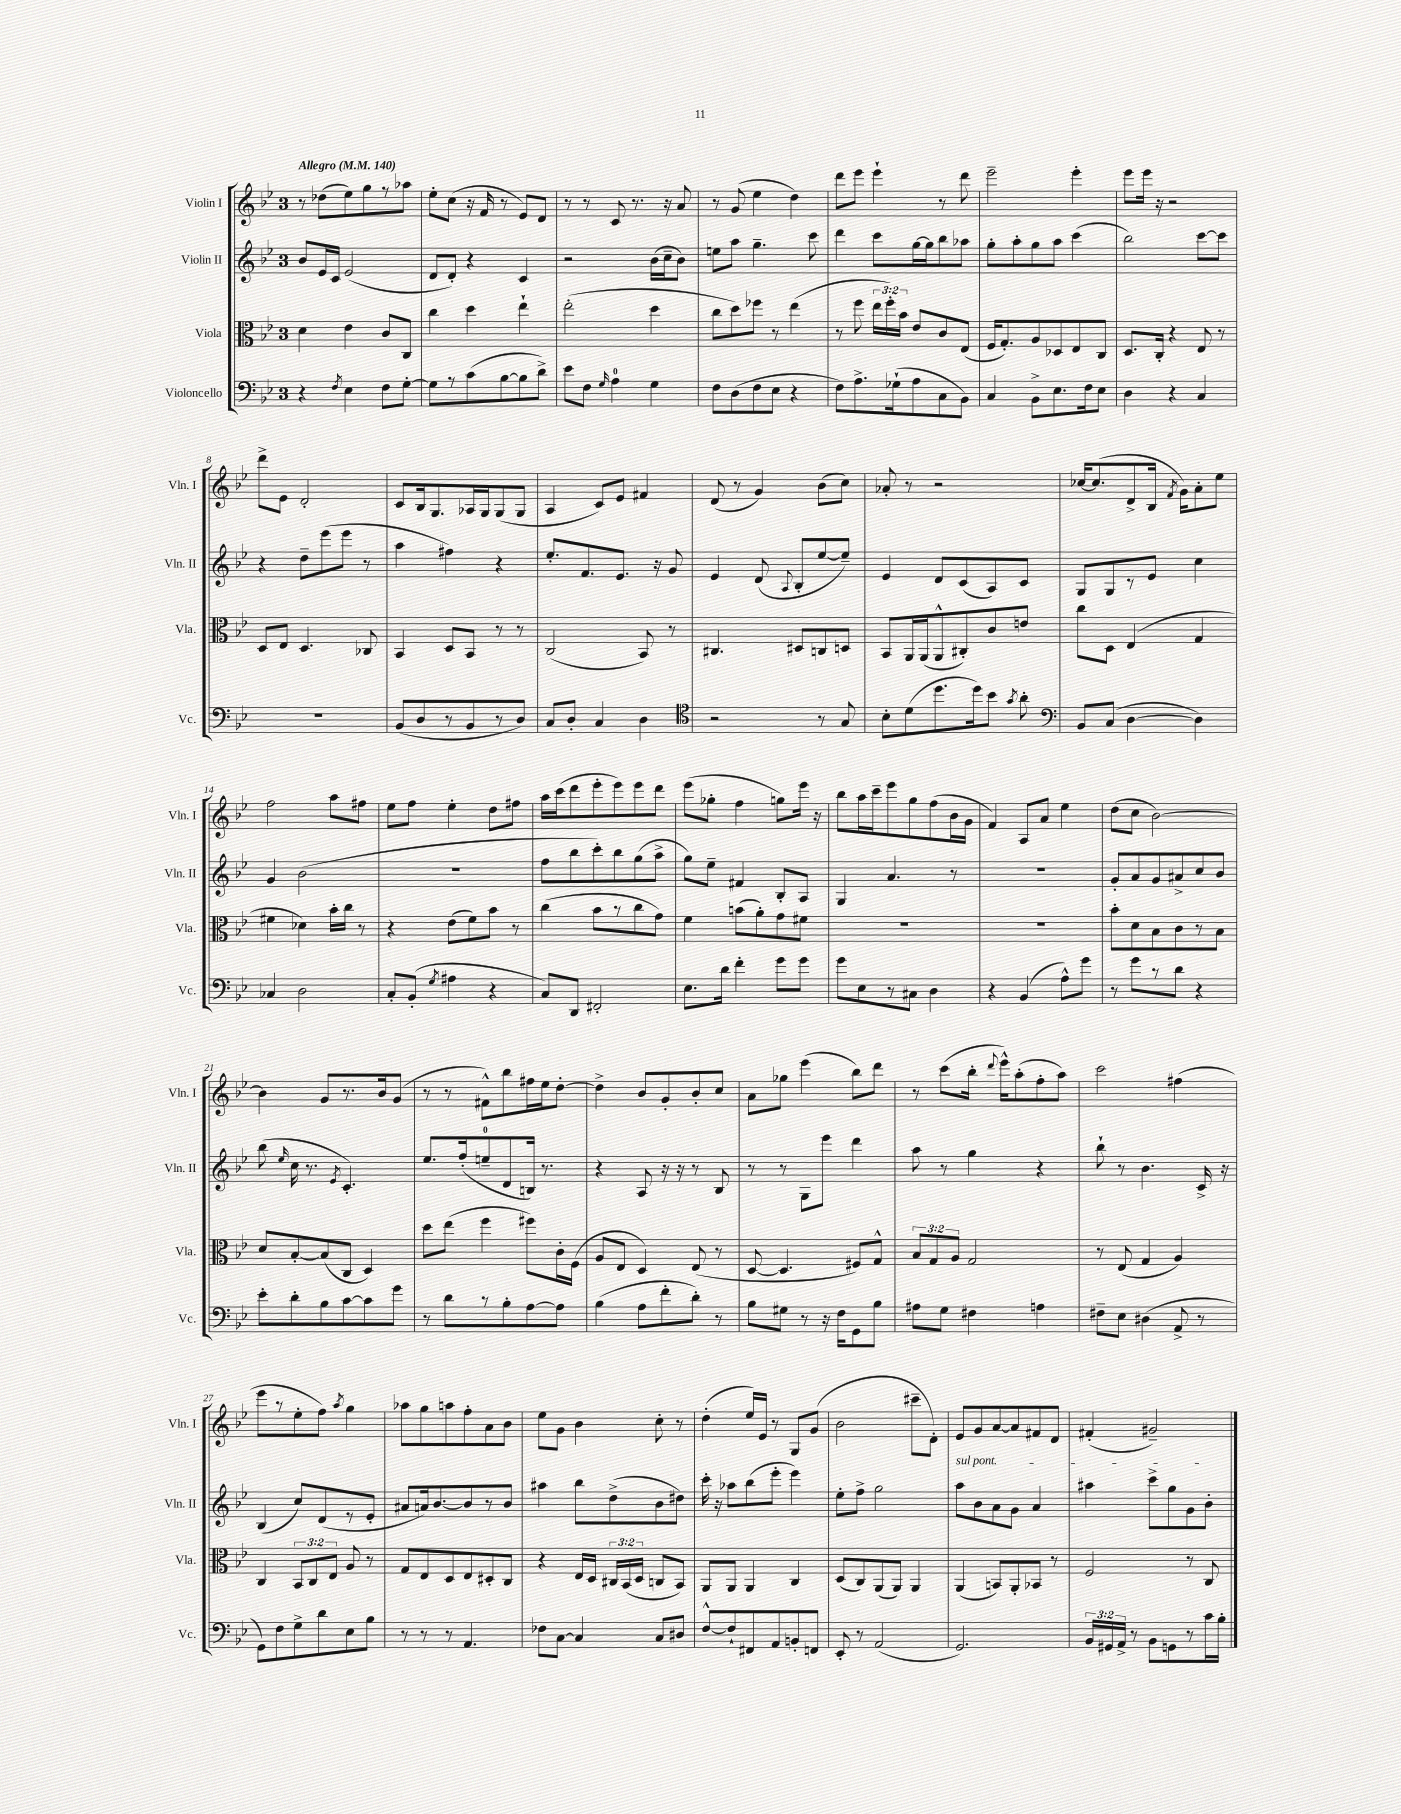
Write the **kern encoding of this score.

**kern	**kern	**kern	**kern
*part4	*part3	*part2	*part1
*staff4	*staff3	*staff2	*staff1
*I"Violoncello	*I"Viola	*I"Violin II	*I"Violin I
*I'Vc.	*I'Vla.	*I'Vln. II	*I'Vln. I
*clefF4	*clefC3	*clefG2	*clefG2
*k[b-e-]	*k[b-e-]	*k[b-e-]	*k[b-e-]
*M3/4	*M3/4	*M3/4	*M3/4
*MM140	*MM140	*MM140	*MM140
=1	=1	=1	=1
!	!	!	!LO:TX:a:B:t=Allegro
4r	4d\	8b-/L	8r
.	.	16e-/L	(8dd-X\L
.	.	16c/JJ	.
8qF/	.	.	.
4E-\	4e-\	(2e-/	8ee-\)
.	.	.	8gg\
8F\L	8c/L	.	8r
[8G'\J	8C/J	.	8aa-X\J
=2	=2	=2	=2
8G\L]	4cc\	8d/L	8ee-'\L
8r	.	8d'/J)	(8cc\J
(8c\	4dd\	4r	16r
.	.	.	16f/
[8B-\	.	.	8r
8B-\]	4ee-`\	4c/	8e-/L)
8d^\J)	.	.	8d/J
=3	=3	=3	=3
8e-\L	(2ee-'\	2r	8r
8F\J	.	.	8r
16qqG/	.	.	.
4A\	.	.	8c/
.	.	.	8.r
4G\	4dd\	(16b-\LL	.
.	.	16cc~\J	16r
.	.	8b-\J)	8a/
=4	=4	=4	=4
8F\L	8cc\L	8een\L	8r
(8D\	8dd\)	8aa\J	(8g/
8F\	8ff-X\J	4.gg~\	4ee-\
8E-\J	8r	.	.
4r	(4ee-\	.	4dd\)
.	.	8ccc\	.
=5	=5	=5	=5
8F\L)	8r	4ddd\	8ddd\L
8.A^\	8ff\	.	8eee-\J
.	24ee-\LL	8ccc\L	4eee-`\
.	24ff'\)	.	.
(16G-X`\k	.	.	.
.	24b-\JJ	.	.
8A\	8e-/L	[16gg\L	.
.	.	16gg\J]	.
8C\	8c/	8bb-\	8r
8BB-\J)	(8E-/J	8aa-X\J	8ddd\
=6	=6	=6	=6
4C/	16F/KL	8gg'\L	2eee-~\
.	8.G'/)	.	.
.	.	8aa'\	.
8BB-^\L	8A/	8gg\	.
8.E-\	8D-X/	8aa\J	.
.	8E-/	(4ccc\	4eee-'\
16F\k	.	.	.
8E-\J	8C/J	.	.
=7	=7	=7	=7
4D\	8.D/L	2bb-\)	8eee-\L
.	.	.	16eee-\Jk
.	16C'/Jk	.	16r
4r	4r	.	2r
4C/	8E-/	[8ccc\L	.
.	8r	8ccc\J]	.
!!LO:LB:g=z
=8	=8	=8	=8
2.r	8D/L	4r	8ddd^\L
.	8E-/J	.	8e-\J
.	4.D/	8dd~\L	2d'/
.	.	(8eee-\	.
.	.	8eee-\J	.
.	8C-X/	8r	.
=9	=9	=9	=9
(8BB-/L	4BB-/	4aa\	8c/L
8D/	.	.	16B-/k
.	.	.	8.G/
8r	8D/L	4ff#X\)	.
8BB-/	8BB-/J	.	16A-X/L
.	.	.	16G/J
8r	8r	4r	(8G/
8D/J)	8r	.	8G/J
=10	=10	=10	=10
8C/L	(2C/	8.ee-'/L	4A/
8D'/J	.	.	.
.	.	8.f/	.
4C/	.	.	8c/L)
.	.	8.e-/J	8e-/J
4D\	8BB-/)	.	4f#X/
.	.	16r	.
.	8r	8g/	.
=11	=11	=11	=11
*clefC4	*	*	*
2r	4.C#X/	4e-/	(8d/
.	.	.	8r
.	.	(8d/	4g/)
.	.	8qqA/	.
.	8D#X/L	8B-'/L	.
8r	8Cn/	[8ee-/	(8b-\L
8G/	8Dn/J	8ee-~/J])	8cc\J)
=12	=12	=12	=12
8B-'\L	8BB-/L	4e-/	8a-X'/
(8d\	16AA/L	.	8r
.	(16AA/J	.	.
8.dd\	8AA^^/	8d/L	2r
.	8C#X'/)	(8c/	.
16dd\k)	.	.	.
8b-\J	8c/	8A/)	.
8qg/	.	.	.
8a'\	8en/J	8c/J	.
=13	=13	=13	=13
*clefF4	*	*	*
8BB-/L	8cc\L	8G/L	[16cc-X/KL
.	.	.	(8.cc-/]
(8C/J	8D\J	8G/	.
[4D\	(4E-/	8r	8d^/
.	.	8e-/J	16B-/Jk
.	.	.	8qf/
.	.	.	16g\KL)
4D\])	4G/	4cc\	8a'\
.	.	.	8ee-\J
!!LO:LB:g=z
=14	=14	=14	=14
4C-X/	4f#X\	4g/	2ff\
2D\	4d-X\)	(2b-\	.
.	16b-'\LL	.	8aa\L
.	16cc\JJ	.	.
.	8r	.	8ff#X\J
=15	=15	=15	=15
8C'/L	4r	2.r	8ee-\L
(8BB-'/J	.	.	8ff\J
8qG/	.	.	.
4A#X\	(8e-\L	.	4ee-'\
.	8f\)	.	.
4r	8b-\J	.	8dd\L
.	8r	.	8ff#X\J
=16	=16	=16	=16
8C/L)	(4cc\	8ff\L	16aa\LL
.	.	.	(16ccc\J
8DD/J	.	8bb-\	8ddd\
2FF#X'/	8b-\L	8ccc'\)	8eee-'\
.	8r	8bb-\	8eee-\)
.	8cc\	(8gg\	8eee-\
.	8g\J)	8aa^\J	8ddd\J
=17	=17	=17	=17
8.E-\L	4f\	8gg\L)	(8eee-\L
.	.	8ee-~\J	8gg-X'\J
16d\Jk	.	.	.
4f'\	(8bn\L	4f#X/	4ff\
.	8a'\)	.	.
8g\L	8g\	8B-'/L	8ggn\L)
8g\J	8f#X\J	8A/J	16eee-\Jk
.	.	.	16r
=18	=18	=18	=18
8g\L	2.r	4G/	8bb-\L
8E-\	.	.	16aa\L
.	.	.	16ccc~\J
8r	.	4.a/	8eee-\
8C#X\J	.	.	8gg\
4D\	.	.	(8ff\
.	.	8r	16b-\L
.	.	.	16g\JJ
=19	=19	=19	=19
4r	2.r	2.r	4f/)
(4BB-/	.	.	8A/L
.	.	.	8a/J
8A^^\L)	.	.	4ee-\
8g\J	.	.	.
=20	=20	=20	=20
8r	8b-'\L	8g'/L	(8dd\L
8g\L	8d\	8a/	8cc\J
8r	8B-\	8g/	[2b-\)
8d\J	8c\	8a#X^/	.
4r	8r	8cc/	.
.	8B-\J	8b-/J	.
!!LO:LB:g=z
=21	=21	=21	=21
8e-'\L	8d/L	(8bb-\	4b-\]
.	.	16qqee-/	.
8d'\	[8B-'/	16cc\	.
.	.	8.r	.
8B-\	(8B-/]	.	8g/L
.	.	8qe-/	.
[8c\	8C/J	4.c'/)	8.r
8c\]	4D/)	.	.
.	.	.	16b-/k
8g\J	.	.	(8g/J
=22	=22	=22	=22
8r	8dd\L	8.ee-/L	8r
8d\L	(8ee-\J	.	8r
.	.	(16ff'/k	.
8r	4ff\	8een~/	8f#X^^\L)
8B-'\	.	8d/	8bb-\
[8A\	8ff#X\L)	16Bn/Jk)	16ff#X\L
.	.	8.r	16ee-\J
8A\J]	16c'\L	.	[8dd'\J
.	(16F\JJ	.	.
=23	=23	=23	=23
(4B-\	8A/L	4r	4dd^\]
.	8E-/J	.	.
8A\L	4D/)	8A/	8b-/L
8f'\	.	16r	8g'/
.	.	16r	.
8d'\J)	(8E-/	8r	8b-'/
8r	8r	8B-/	8cc/J
=24	=24	=24	=24
8B-\L	[8D/	8r	8a\L
8G#X\J	4.D/]	8r	8gg-X\J
8r	.	8G\L	(4eee-\
16r	.	8eee-\J	.
16F\KL	.	.	.
8GG\	8F#X/L)	4ddd\	8bb-\L)
8B-\J	8G^^/J	.	8ddd\J
=25	=25	=25	=25
8A#X\L	12B-/L	8aa\	8r
.	12G/	.	.
8G\J	.	8r	(8ccc\L
.	12A/J	.	.
4F#X\	2G/	4gg\	16bb-'\Jk
.	.	.	8qqddd/
.	.	.	16eee-^^\KL)
.	.	.	(8aa'\
4An\	.	4r	8ff'\
.	.	.	8aa\J)
=26	=26	=26	=26
8F#X~\L	8r	8bb-`\	2ccc\
8E-\J	(8E-/	8r	.
(4D#X\	4G/	4.b-\	.
8AA^/	4A/)	.	(4ff#X\
8r	.	16c^/	.
.	.	16r	.
!!LO:LB:g=z
=27	=27	=27	=27
8GG\L)	4C/	(4B-/	8eee-\L
8F\	.	.	8r
8G^\	12BB-/L	8cc/L)	8ee-'\
.	12C/	.	.
8d\	.	(8d/	8ff\J)
.	12E-/J	.	.
.	.	.	8qaa/
8E-\	8A/	8r	4gg\
8B-\J	8r	8e-'/J	.
=28	=28	=28	=28
8r	8G/L	8a#X/L	8aa-X\L
8r	8E-/	16an/k)	8gg\
.	.	[8.b-/	.
8r	8D/	.	8aan\
4.AA/	8E-/	8b-/]	8ff'\
.	8D#X'/	8r	8a\
.	8C/J	8b-/J	8b-\J
=29	=29	=29	=29
8F-X\L	4r	4aa#X\	8ee-\L
[8C\J	.	.	8g\J
4C/]	16E-/LL	8bb-\L	4b-\
.	16D/JJ	.	.
.	24C#X/LL	(8dd^\	.
.	(24BB-/	.	.
.	24D/JJ	.	.
8C/L	8Cn/L	8b-\	8cc'\
8D#X/J	8BB-/J)	8dd#X\J)	8r
=30	=30	=30	=30
[8F^^/L	8AA/L	16ccc'\	(4dd'\
.	.	16r	.
8F`/]	8AA/J	8aa-X\L	.
8FF#X/	4AA/	(8bb-\	16ee-/LL)
.	.	.	16e-/JJ
8AA/	.	8eee-'\J	8r
8BBn'/	4C/	4eee-\)	8G/L
8FFn/J	.	.	(8g/J
=31	=31	=31	=31
8EE-'/	(8D/L	8ee-'\L	2b-\
8r	8C/)	8ff^\J	.
(2AA/	(8AA/	2gg\	.
.	8AA/J)	.	.
.	4AA/	.	8ccc#X~\L
.	.	.	8d'\J)
=32	=32	=32	=32
!	!	!LO:TX:a:i:t=sul pont.	!
2.GG/)	(4AA/	8aa\L	8e-/L
.	.	8b-\	8g/
.	8BBn/L)	8a\	[8a/
.	8AA'/	8g\J	8a/]
.	8BB-X/J	4a/	8f#X/
.	8r	.	8d/J
=33	=33	=33	=33
24BB-/LL	2F/	4aa#X\	(4f#X'/
24GG#X/	.	.	.
24AA^/JJ	.	.	.
8r	.	.	.
8BB-\L	.	8ccc^\L	2g#X~/)
8GGn\	.	8gg\	.
8r	8r	8g\	.
16c\L	8C/	8b-'\J	.
16B-'\JJ	.	.	.
==	==	==	==
*-	*-	*-	*-
